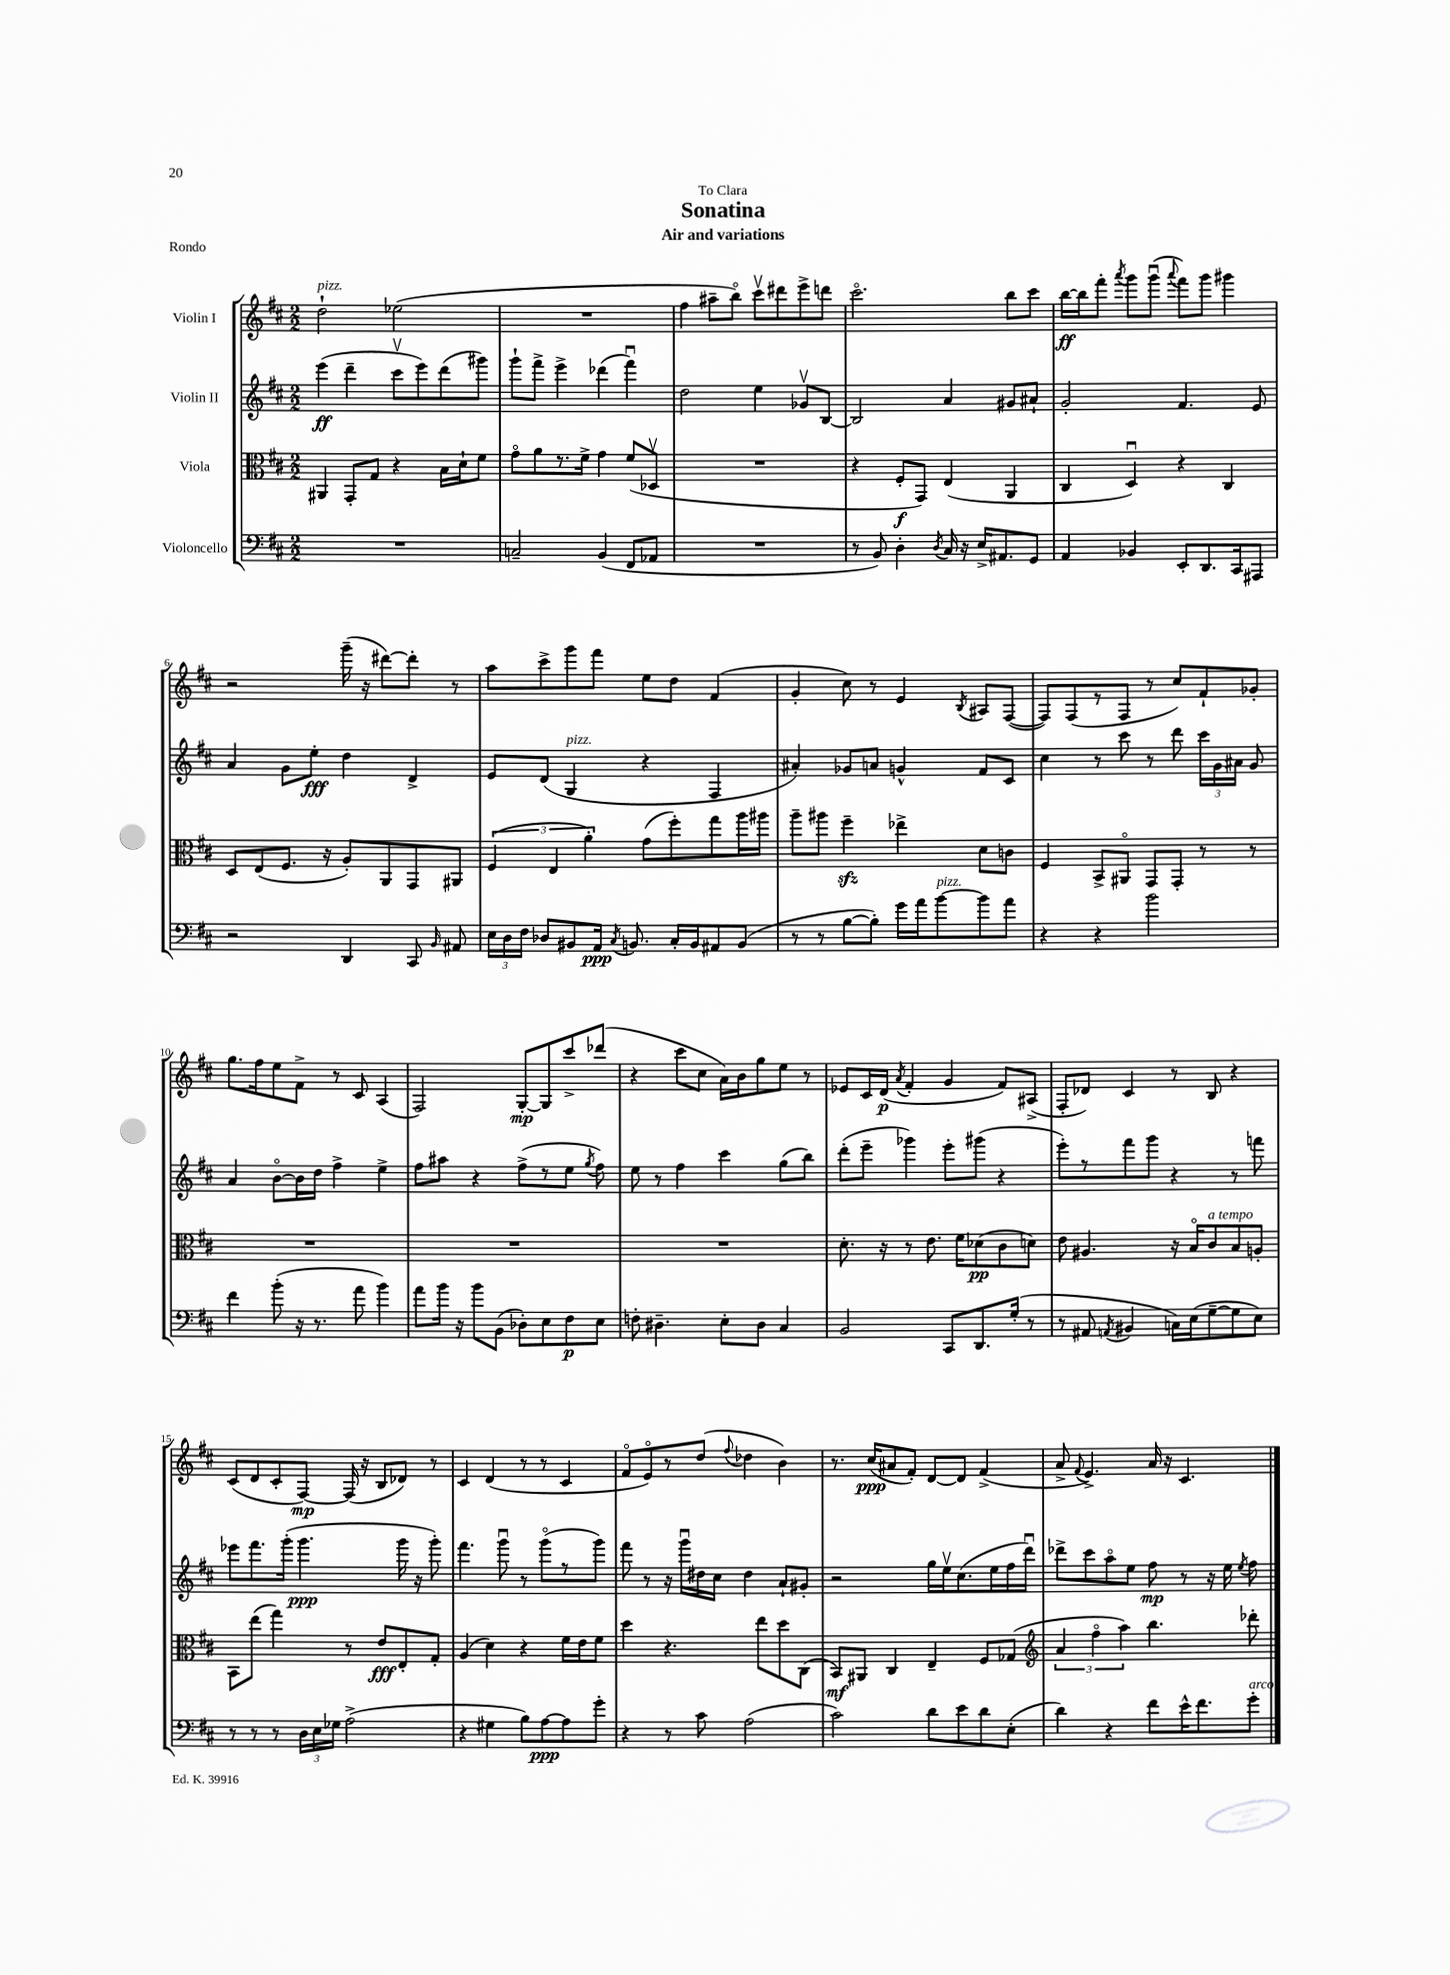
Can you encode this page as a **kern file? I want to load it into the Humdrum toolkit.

**kern	**dynam	**kern	**dynam	**kern	**dynam	**kern	**dynam
*part4	*part4	*part3	*part3	*part2	*part2	*part1	*part1
*staff4	*staff4	*staff3	*staff3	*staff2	*staff2	*staff1	*staff1
*I"Violoncello	*	*I"Viola	*	*I"Violin II	*	*I"Violin I	*
*clefF4	*	*clefC3	*	*clefG2	*	*clefG2	*
*k[f#c#]	*	*k[f#c#]	*	*k[f#c#]	*	*k[f#c#]	*
*M2/2	*	*M2/2	*	*M2/2	*	*M2/2	*
=1	=1	=1	=1	=1	=1	=1	=1
!	!	!	!	!	!	!LO:TX:a:i:t=pizz.	!
1r	.	4AA#X/	.	(4eee\	ff	2dd`\	.
.	.	8GG'/L	.	4ddd~\	.	.	.
.	.	8G/J	.	.	.	.	.
.	.	4r	.	8ccc#v\L	.	(2ee-X\	.
.	.	.	.	8eee\)	.	.	.
.	.	16B\LL	.	(8ddd\	.	.	.
.	.	16d`\J	.	.	.	.	.
.	.	8f#\J	.	8ggg#X\J)	.	.	.
=2	=2	=2	=2	=2	=2	=2	=2
2Cn~/	.	8g\L	.	8ggg`\L	.	1r	.
.	.	8a\	.	8fff#^\J	.	.	.
.	.	8.r	.	4eee^\	.	.	.
.	.	16f#^\Jk	.	.	.	.	.
(4BB/	.	4g\	.	(4ddd-X\	.	.	.
8FF#/L	.	(8f#/L	.	4fff#u\)	.	.	.
8AA-X/J	.	8D-Xv/J	.	.	.	.	.
=3	=3	=3	=3	=3	=3	=3	=3
1r	.	1r	.	2dd\	.	4ff#\	.
.	.	.	.	.	.	8aa#X~\L	.
.	.	.	.	.	.	8bb\J)	.
.	.	.	.	4ee\	.	8ccc#v\L	.
.	.	.	.	.	.	8ddd#X\	.
.	.	.	.	8g-Xv/L	.	8eee^\	.
.	.	.	.	[8B/J	.	8dddn\J	.
=4	=4	=4	=4	=4	=4	=4	=4
8r	.	4r	.	2B/]	.	2.ccc#\	.
8BB/)	.	.	.	.	.	.	.
4D'\	.	8F#'/L	f	.	.	.	.
.	.	8GG/J)	.	.	.	.	.
8qD/	.	.	.	.	.	.	.
16C#/	.	(4E/	.	4a/	.	.	.
16r	.	.	.	.	.	.	.
16E^/KL	.	.	.	.	.	.	.
8.AA#X/	.	.	.	.	.	.	.
.	.	4AA/	.	8g#X/L	.	8bb\L	.
8GG/J	.	.	.	8a#X`/J	.	8ccc#\J	.
=5	=5	=5	=5	=5	=5	=5	=5
4AA/	.	4C#/	.	2g'/	.	[16bb\LL	ff
.	.	.	.	.	.	16bb\J]	.
.	.	.	.	.	.	8fff#'\J	.
.	.	.	.	.	.	8qaaa/	.
4BB-X/	.	4Du/)	.	.	.	8ggg\L	.
.	.	.	.	.	.	(8gggu\J	.
.	.	.	.	.	.	8qqaaa/	.
8EE'/L	.	4r	.	4.f#/	.	8fff#\L)	.
8.DD/	.	.	.	.	.	8ggg\J	.
.	.	4C#/	.	.	.	4ggg#X\	.
16CC#/k	.	.	.	.	.	.	.
8AAA#X/J	.	.	.	8e/	.	.	.
!!LO:LB:g=z
=6	=6	=6	=6	=6	=6	=6	=6
2r	.	8D/L	.	4a/	.	2r	.
.	.	(8E/	.	.	.	.	.
.	.	8.F#/J	.	8g\L	.	.	.
.	.	.	.	8ee'\J	fff	.	.
.	.	16r	.	.	.	.	.
4DD/	.	8A'/L)	.	4dd\	.	(16ggg~\	.
.	.	.	.	.	.	16r	.
.	.	8AA/	.	.	.	[8ddd#X\L)	.
8CC#/	.	8GG/	.	4d^/	.	8ddd#'\J]	.
16qqBB/	.	.	.	.	.	.	.
8AA#X/	.	8AA#X/J	.	.	.	8r	.
=7	=7	=7	=7	=7	=7	=7	=7
24E\LL	.	(6F#/	.	8e/L	.	8aa\L	.
24D\	.	.	.	.	.	.	.
24F#\JJ	.	.	.	.	.	.	.
8D-X/L	.	.	.	(8d/J	.	8ccc#^\	.
.	.	6E/	.	.	.	.	.
!	!	!	!	!LO:TX:a:i:t=pizz.	!	!	!
8BB#X/	.	.	.	4G/	.	8ggg\	.
.	.	6a'\)	.	.	.	.	.
16AA/Jk	ppp	.	.	.	.	8fff#\J	.
8qC#/	.	.	.	.	.	.	.
8.BBn/	.	.	.	.	.	.	.
.	.	(8g\L	.	4r	.	8ee\L	.
16C#'/LL	.	8ff#'\)	.	.	.	8dd\J	.
16BB/J	.	.	.	.	.	.	.
8AA#X/	.	8gg\	.	4F#/	.	(4f#/	.
(8BB/J	.	16aa\L	.	.	.	.	.
.	.	16aa#X\JJ	.	.	.	.	.
=8	=8	=8	=8	=8	=8	=8	=8
8r	.	8aa~\L	.	4a#X'/)	.	4g'/	.
8r	.	8aa#X\J	.	.	.	.	.
[8B\L	.	4ff#zz~\	.	8g-X/L	.	8cc#\)	.
8B'\J])	.	.	.	8an/J	.	8r	.
16g\LL	.	4ee-X^\	.	4gn^^/	.	4e/	.
16a\J	.	.	.	.	.	.	.
!LO:TX:a:i:t=pizz.	!	!	!	!	!	!	!
[8b\	.	.	.	.	.	.	.
.	.	.	.	.	.	8qB/	.
8b\]	.	8d\L	.	8f#/L	.	8A#X/L	.
8a\J	.	8cn\J	.	8c#/J	.	([8F#/J	.
=9	=9	=9	=9	=9	=9	=9	=9
4r	.	4F#/	.	4cc#\	.	8F#/L])	.
.	.	.	.	.	.	(8F#/	.
4r	.	8BB^/L	.	8r	.	8r	.
.	.	8AA#X/J	.	8ccc#\	.	8F#/J	.
2b\	.	8GG/L	.	8r	.	8r	.
.	.	8GG'/J	.	8ddd\	.	8cc#/L)	.
.	.	8r	.	24ccc#\LL	.	8f#`/	.
.	.	.	.	24g\	.	.	.
.	.	.	.	24a#X\JJ	.	.	.
.	.	8r	.	8g/	.	8g-X'/J	.
!!LO:LB:g=z
=10	=10	=10	=10	=10	=10	=10	=10
4f#\	.	1r	.	4a/	.	8.gg\L	.
.	.	.	.	.	.	16ff#\k	.
(8b'\	.	.	.	[8b\L	.	8ee\	.
16r	.	.	.	16b\L]	.	8f#^\J	.
8.r	.	.	.	16dd\JJ	.	.	.
.	.	.	.	4ff#^\	.	8r	.
8a\	.	.	.	.	.	8c#/	.
4b\)	.	.	.	4ee^\	.	(4A/	.
=11	=11	=11	=11	=11	=11	=11	=11
8a\L	.	1r	.	8ff#\L	.	2F#/)	.
16b\Jk	.	.	.	8aa#X\J	.	.	.
16r	.	.	.	.	.	.	.
8b\L	.	.	.	4r	.	.	.
(8BB\J	.	.	.	.	.	.	.
8D-X'\L)	.	.	.	(8ff#^\L	.	[8G'/L	mp
8E\	.	.	.	8r	.	8G/]	.
8F#\	p	.	.	8ee\J	.	8ccc#^/	.
.	.	.	.	8qgg/	.	.	.
8E\J	.	.	.	8ff#\)	.	(8ddd-X/J	.
=12	=12	=12	=12	=12	=12	=12	=12
8Fn'\	.	1r	.	8ee\	.	4r	.
4.D#X~\	.	.	.	8r	.	.	.
.	.	.	.	4ff#\	.	8ccc#\L	.
.	.	.	.	.	.	8cc#\J	.
8E'\L	.	.	.	4ccc#\	.	16a\LL)	.
.	.	.	.	.	.	16b\J	.
8D#\J	.	.	.	.	.	8gg\	.
4C#/	.	.	.	(8gg\L	.	8ee\J	.
.	.	.	.	8bb\J)	.	8r	.
=13	=13	=13	=13	=13	=13	=13	=13
2BB/	.	8.d'\	.	(8ddd'\L	.	8e-X/L	.
.	.	.	.	8eee~\J	.	16c#/L	.
.	.	16r	.	.	.	(16d/JJ	p
.	.	.	.	.	.	8qa/	.
.	.	8r	.	4ggg-X\)	.	4f#'/	.
.	.	8.e\	.	.	.	.	.
8CC#/L	.	.	.	8eee'\L	.	4g/	.
.	.	16f#\KL	.	.	.	.	.
8.DD/	.	(8d-X\	pp	(8ggg#X\J	.	.	.
.	.	8c#\	.	4r	.	8f#/L)	.
(16G'/Jk	.	.	.	.	.	.	.
8r	.	8dn\J)	.	.	.	(8A#X^/J	.
=14	=14	=14	=14	=14	=14	=14	=14
8r	.	8e\	.	8eee'\L)	.	8F#'/L	.
8AA#X/	.	4.A#X/	.	8r	.	8d-X/J)	.
8qAAn/	.	.	.	.	.	.	.
4BB#X/	.	.	.	8fff#\	.	4c#/	.
.	.	.	.	8ggg\J	.	.	.
16Cn\LL)	.	16r	.	4r	.	8r	.
(16E\J	.	16B/KL	.	.	.	.	.
!	!	!LO:TX:a:i:t=a tempo	!	!	!	!	!
[8G~\	.	8c#/	.	.	.	8B/	.
8G\]	.	8B/	.	8r	.	4r	.
8E\J)	.	8An'/J	.	8fffn\	.	.	.
!!LO:LB:g=z
=15	=15	=15	=15	=15	=15	=15	=15
8r	.	8BB\L	.	8eee-X\L	.	(8c#/L	.
8r	.	(8ee\J	.	8.fff#\	.	8d/	.
8r	.	4gg\)	.	.	.	8c#'/	.
.	.	.	.	(16ggg'\Jk	.	.	.
24D\LL	.	.	.	4.ggg\	ppp	[8F#/J)	mp
24E\	.	.	.	.	.	.	.
24G-X\JJ	.	.	.	.	.	.	.
(2A^\	.	8r	.	.	.	(16F#/]	.
.	.	.	.	.	.	16r	.
.	.	8e/L	fff	.	.	8B/L	.
.	.	8E'/	.	16ggg\	.	8d-X/J)	.
.	.	.	.	16r	.	.	.
.	.	8G'/J	.	8ggg'\)	.	8r	.
=16	=16	=16	=16	=16	=16	=16	=16
4r	.	(4A/	.	4.fff#\	.	4c#/	.
4G#X\	.	4d\)	.	.	.	(4d/	.
.	.	.	.	8gggu\	.	.	.
8B\L)	.	4r	.	8r	.	8r	.
[8A\	ppp	.	.	(8ggg\L	.	8r	.
8A\]	.	16f#\LL	.	8r	.	4c#/	.
.	.	16e\J	.	.	.	.	.
8g'\J	.	8f#\J	.	8ggg\J)	.	.	.
=17	=17	=17	=17	=17	=17	=17	=17
4r	.	4dd\	.	8fff#\	.	8f#/L	.
.	.	.	.	8r	.	8e/)	.
8r	.	4.r	.	16r	.	8r	.
.	.	.	.	16gggu\LL	.	.	.
8c#\	.	.	.	16dd#X\	.	(8dd/J	.
.	.	.	.	16cc#\JJ	.	.	.
.	.	.	.	.	.	8qqff#/	.
(2A\	.	.	.	4dd#\	.	4dd-X\	.
.	.	8ee\L	.	.	.	.	.
.	.	8dd\	.	8a`/L	.	4b\)	.
.	.	(8C#\J	.	8g#X'/J	.	.	.
=18	=18	=18	=18	=18	=18	=18	=18
2c#\)	.	8BB/L)	mf	2r	.	8.r	.
.	.	8AA#X/J	.	.	.	.	.
.	.	.	.	.	.	(16cc#/KL	ppp
.	.	4C#/	.	.	.	8a#X/	.
.	.	.	.	.	.	8f#'/J)	.
8d\L	.	4E~/	.	16gg\LL	.	[8d/L	.
.	.	.	.	16eev\J	.	.	.
8e\	.	.	.	(8.cc#\	.	8d/J]	.
8d\	.	8F#/L	.	.	.	(4f#^/	.
.	.	.	.	16ee\L	.	.	.
(8E'\J	.	(8G-X/J	.	16ff#\	.	.	.
.	.	.	.	16dddu\JJ)	.	.	.
=19	=19	=19	=19	=19	=19	=19	=19
*	*	*clefG2	*	*	*	*	*
4d\)	.	6a/	.	8ddd-X^\L	.	8a^/	.
.	.	.	.	.	.	8qqf#/	.
.	.	.	.	8ccc#\	.	4.e^/)	.
.	.	6ff#\	.	.	.	.	.
4r	.	.	.	8aa\	.	.	.
.	.	6aa\)	.	.	.	.	.
.	.	.	.	8ee\J	.	.	.
8f#\L	.	4.bb\	.	8ff#\	mp	16a/	.
.	.	.	.	.	.	16r	.
16e^^\K	.	.	.	8r	.	4.c#/	.
8.f#\	.	.	.	.	.	.	.
.	.	.	.	16r	.	.	.
.	.	.	.	16ee\	.	.	.
.	.	.	.	8qee/	.	.	.
!LO:TX:a:i:t=arco	!	!	!	!	!	!	!
8g'\J	.	8ddd-X'\	.	8ff#\	.	.	.
==	==	==	==	==	==	==	==
*-	*-	*-	*-	*-	*-	*-	*-
